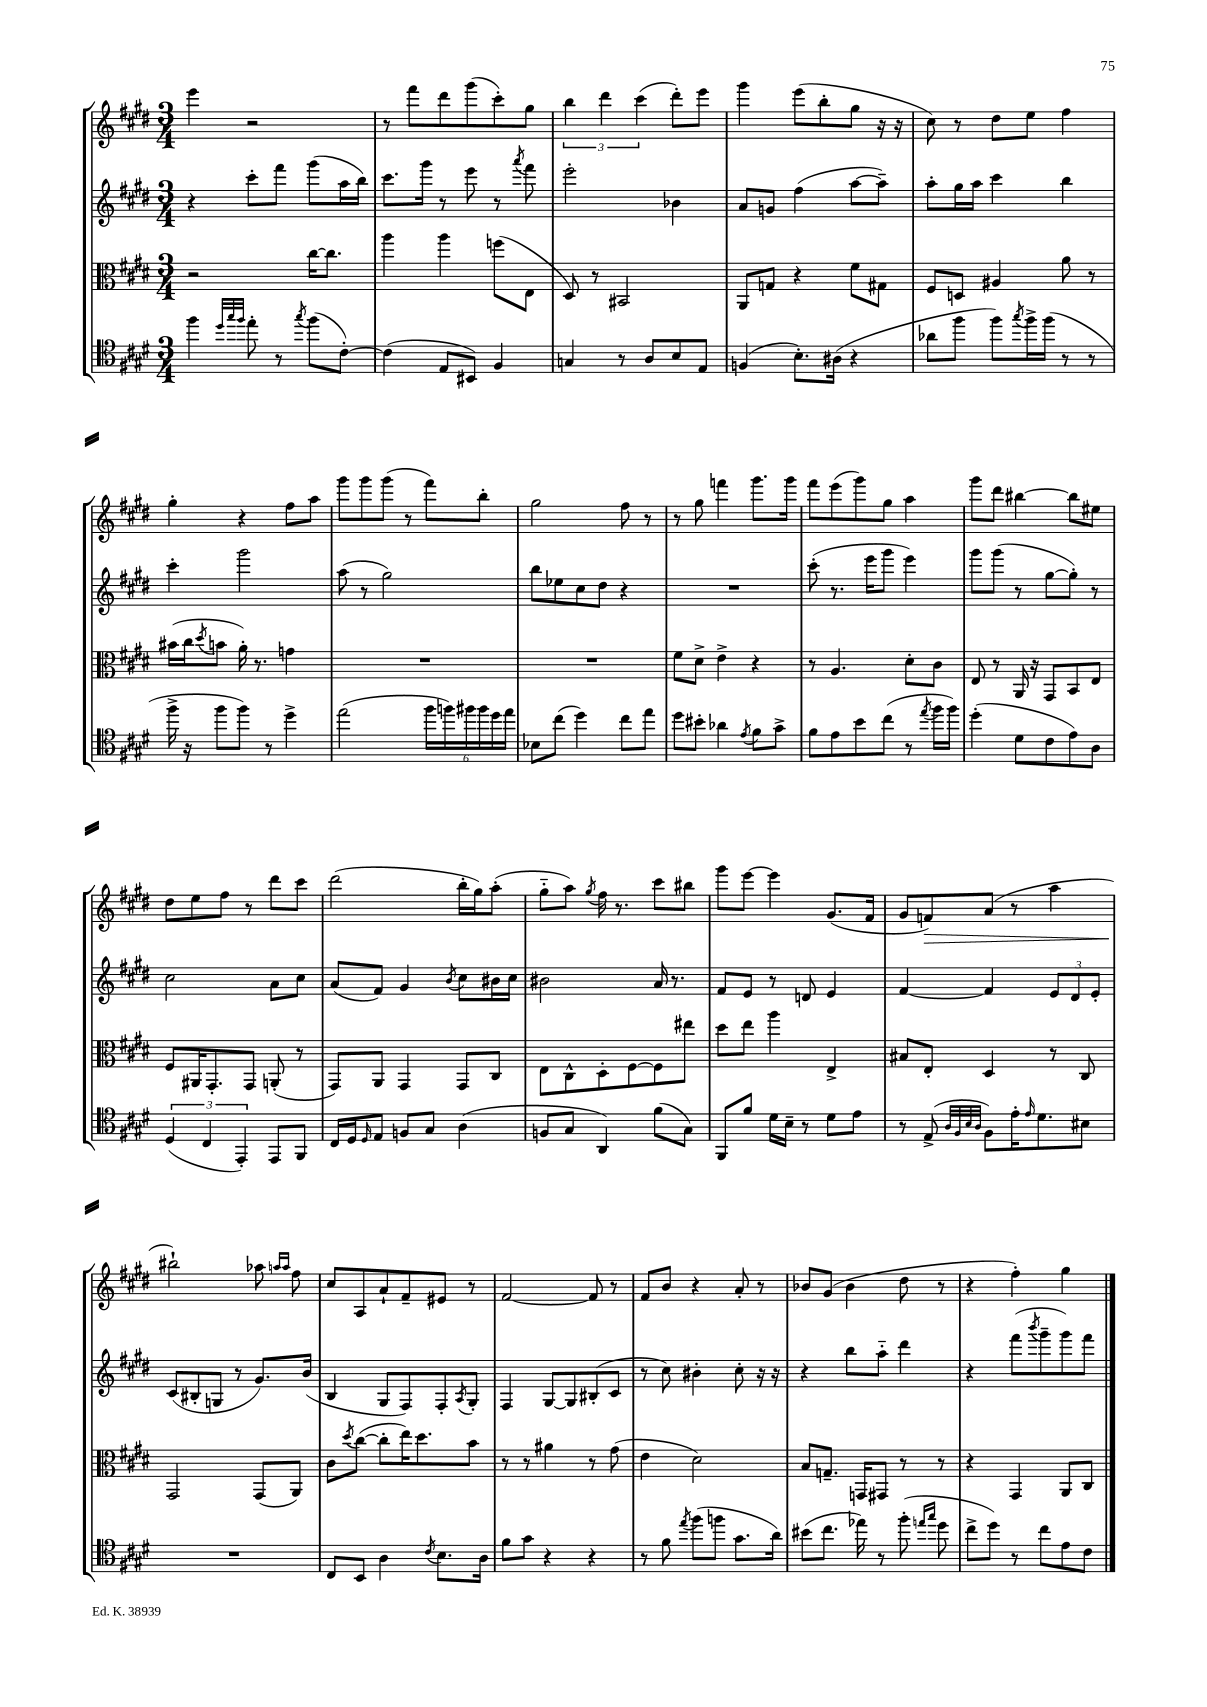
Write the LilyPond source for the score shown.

<<
\new StaffGroup <<
\new Staff = "s0" {
    \clef treble \key e \major \numericTimeSignature \time 3/4
    e'''4 r2 |
    r8 fis'''8 dis'''8 gis'''8( cis'''8-.) gis''8 |
    \tuplet 3/2 { b''4 dis'''4 cis'''4( } dis'''8-.) e'''8 |
    gis'''4 e'''8( b''8-. gis''8 r16 r16 |
    cis''8) r8 dis''8 e''8 fis''4 |
    gis''4-. r4 fis''8 a''8 |
    gis'''8 gis'''8 gis'''8( r8 fis'''8) b''8-. |
    gis''2 fis''8 r8 |
    r8 gis''8 f'''4 gis'''8. gis'''16 |
    fis'''8 e'''8( gis'''8) gis''8 a''4 |
    gis'''8 dis'''8 bis''4~ bis''8 eis''8 |
    dis''8 e''8 fis''8 r8 dis'''8 cis'''8 |
    dis'''2( b''16-. gis''16) a''8-.( |
    gis''8-_ a''8) \acciaccatura { gis''8 } fis''16 r8. cis'''8 bis''8 |
    gis'''8 e'''8~ e'''4 gis'8.( fis'16 |
    gis'8 f'8\>) a'8( r8 a''4 |
    bis''2-!\!) aes''8 \grace { a''16 a''16 } fis''8 |
    cis''8 a8 a'8-! fis'8-- eis'8 r8 |
    fis'2~ fis'8 r8 |
    fis'8 b'8 r4 a'8-. r8 |
    bes'8 gis'8( bes'4 dis''8 r8 |
    r4 fis''4-.) gis''4 \bar "|." |
}
\new Staff = "s1" {
    \clef treble \key e \major \numericTimeSignature \time 3/4
    r4 cis'''8-. fis'''8 gis'''8( a''16 b''16) |
    cis'''8. gis'''16 r8 e'''8 r8 \acciaccatura { a'''8 } fis'''8 |
    e'''2-. bes'4 |
    a'8 g'8 fis''4( a''8~ a''8--) |
    a''8-. gis''16 a''16 cis'''4 b''4 |
    cis'''4-. gis'''2 |
    a''8( r8 gis''2) |
    b''8 ees''8 cis''8 dis''8 r4 |
    R2. |
    cis'''8-.( r8. e'''16 gis'''8 e'''4) |
    gis'''8 gis'''8( r8 gis''8~ gis''8-.) r8 |
    cis''2 a'8 cis''8 |
    a'8( fis'8) gis'4 \acciaccatura { b'8 } cis''8 bis'16 cis''16 |
    bis'2 a'16 r8. |
    fis'8 e'8 r8 d'8 e'4 |
    fis'4~ fis'4 \tuplet 3/2 { e'8 dis'8 e'8-. } |
    cis'8( bis8-. g8 r8 gis'8.) b'16( |
    b4 gis8 fis8) fis8-. \acciaccatura { a8 } gis8-. |
    fis4 gis8~ gis8 bis8-.( cis'8 |
    r8 cis''8) bis'4-. cis''8-. r16 r16 |
    r4 b''8 a''8-_ dis'''4 |
    r4 fis'''8( \acciaccatura { b'''8 } gis'''8-- gis'''8) fis'''8 \bar "|." |
}
\new Staff = "s2" {
    \clef alto \key e \major \numericTimeSignature \time 3/4
    r2 cis''16~ cis''8. |
    a''4 a''4 f''8( e8 |
    dis8) r8 bis,2 |
    a,8 g8 r4 fis'8 gis8 |
    fis8 d8 ais4 a'8 r8 |
    bis'16( cis''16 \acciaccatura { dis''8 } b'8 a'16-.) r8. g'4 |
    R2. |
    R2. |
    fis'8 dis'8-> e'4-> r4 |
    r8 a4. dis'8-. cis'8 |
    e8 r8 a,16 r16 gis,8 b,8 e8 |
    fis8 ais,16 gis,8.-. gis,8 a,8-.( r8 |
    gis,8) a,8 gis,4 gis,8 cis8 |
    e8 cis8-^ dis8-. fis8~ fis8 eis''8 |
    dis''8 e''8 a''4 e4-> |
    bis8 e8-. dis4 r8 cis8 |
    gis,2 gis,8( a,8) |
    cis'8 \acciaccatura { dis''8 } cis''8~( cis''8-. e''16) dis''8. b'8 |
    r8 r8 ais'4 r8 gis'8( |
    e'4 dis'2) |
    b8 g8.-- g,16 gis,8 r8 r8 |
    r4 gis,4 a,8 cis8 \bar "|." |
}
\new Staff = "s3" {
    \clef tenor \key e \major \numericTimeSignature \time 3/4
    fis''4 \grace { dis''32 gis''32 fis''32 } e''8-. r8 \acciaccatura { gis''8 } fis''8( cis'8~-.) |
    cis'4( e8 bis,8) fis4 |
    g4 r8 a8 b8 e8 |
    f4( b8.-.) ais16( r4 |
    aes'8 fis''8 fis''8) \acciaccatura { gis''8 } fis''16-> fis''16( r8 r8 |
    fis''16-> r16 fis''8 fis''8) r8 dis''4-> |
    e''2( \tuplet 6/4 { fis''16 f''16) fis''16 fis''16 dis''16 e''16 } |
    bes8 cis''8( dis''4) cis''8 e''8 |
    dis''8 bis'8-. aes'4 \acciaccatura { e'8 } fis'8 gis'8-> |
    fis'8 e'8 b'8 cis''8( r8 \acciaccatura { e''8 } fis''16 fis''16) |
    dis''4-.( dis'8 cis'8 e'8) a8 |
    \tuplet 3/2 { dis4( cis4 e,4-.) } e,8 fis,8 |
    cis16 dis16 \grace { dis16 } e8 f8 gis8 a4( |
    f8 gis8 a,4) fis'8( gis8) |
    fis,8 fis'8 dis'16 b16-- r8 dis'8 e'8 |
    r8 e8->( \grace { a32 fis32 b32 a32 } fis8) e'16-. \grace { e'16 } dis'8. bis8 |
    R2. |
    cis8 b,8 a4 \acciaccatura { cis'8 } b8. a16 |
    fis'8 gis'8 r4 r4 |
    r8 fis'8 \acciaccatura { e''8 } fis''8( f''8 gis'8. a'16) |
    bis'8( cis''8. ees''16) r8 fis''8-.( \grace { e''16 gis''16 } dis''8 |
    cis''8-> dis''8) r8 cis''8 e'8 cis'8 \bar "|." |
}
>>
>>
\layout { \context { \Score \remove "Bar_number_engraver" } }
